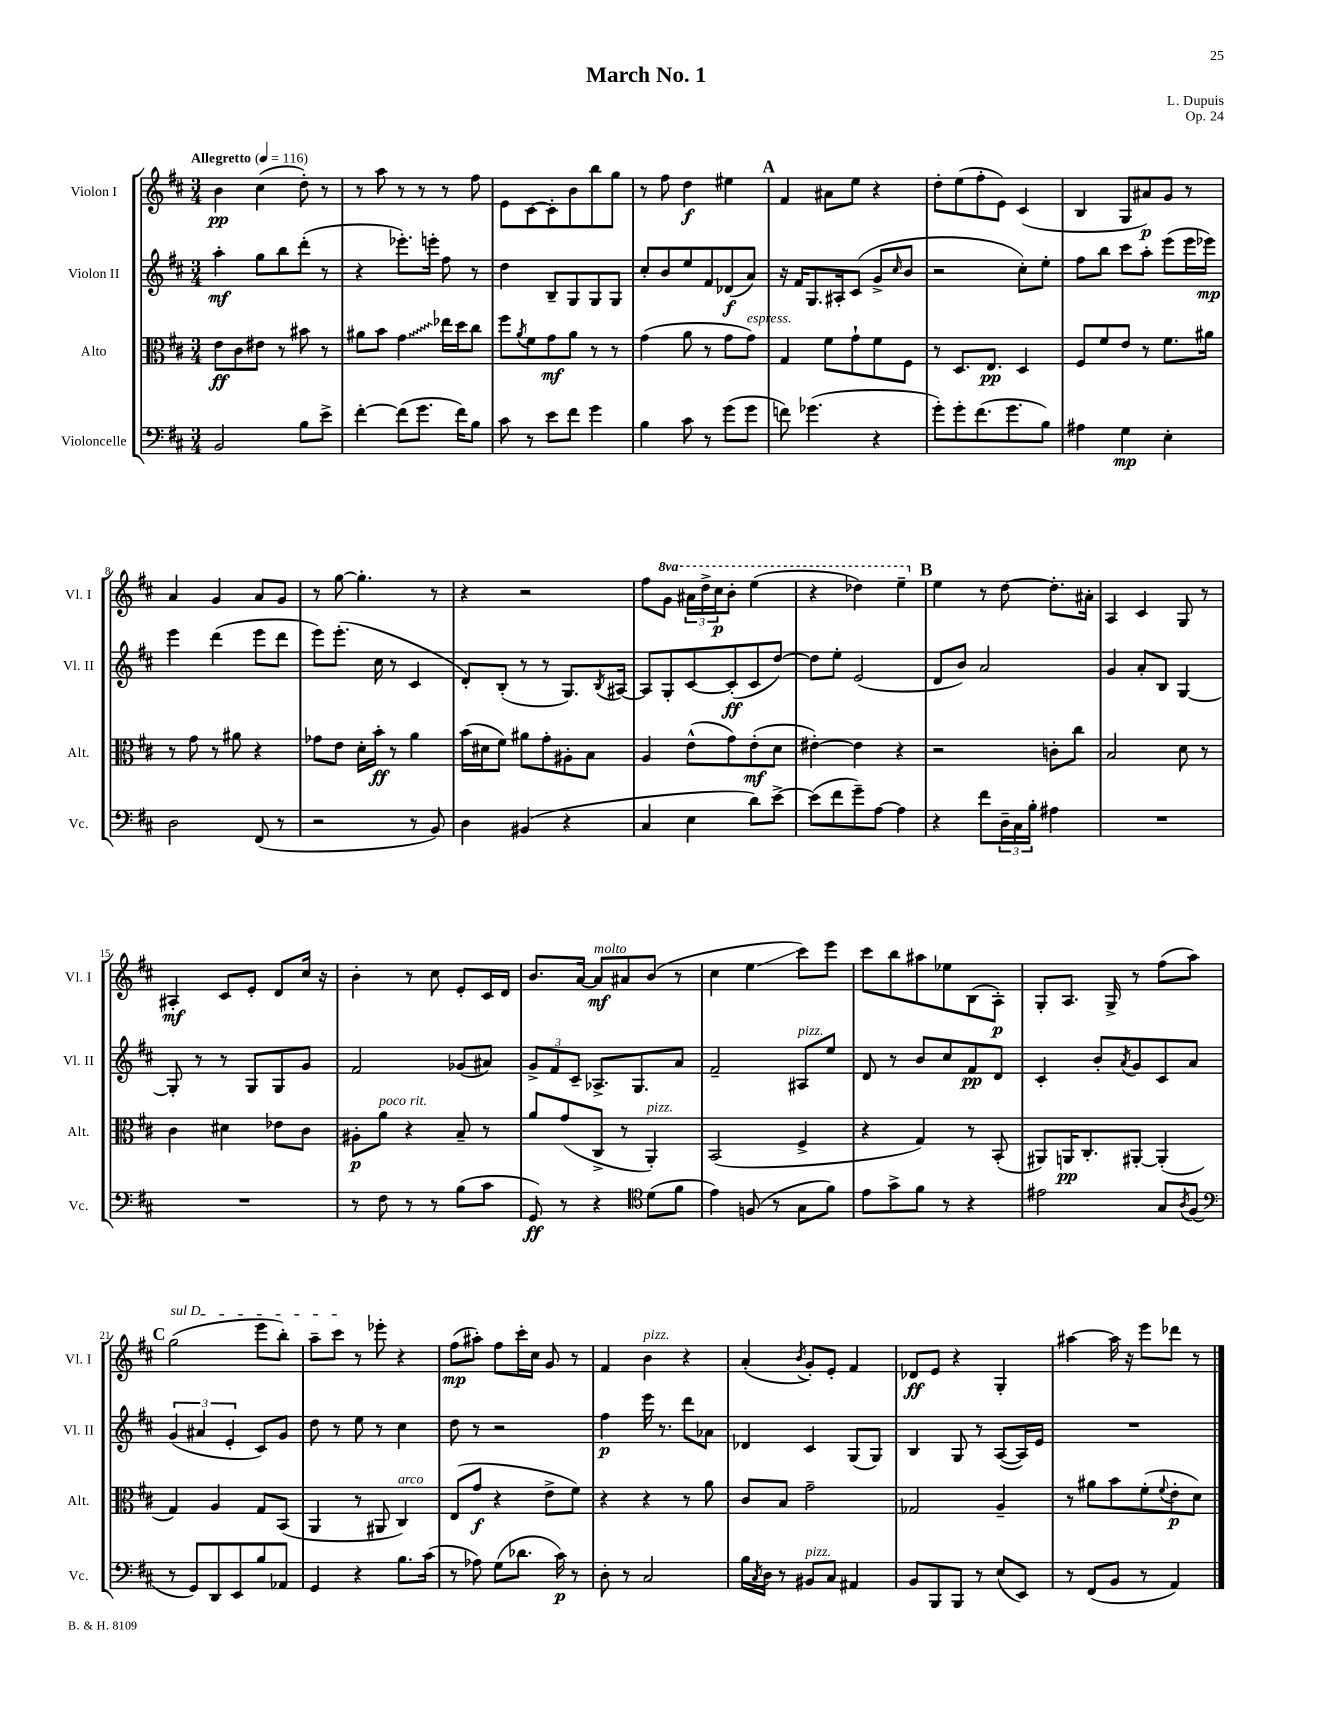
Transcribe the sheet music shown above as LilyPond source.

\header { title = "March No. 1" composer = "L. Dupuis" opus = "Op. 24" }
<<
\new StaffGroup <<
\new Staff = "s0" \with { instrumentName = "Violon I" shortInstrumentName = "Vl. I" } {
    \clef treble \key d \major \numericTimeSignature \time 3/4 \set Staff.ottavationMarkups = #ottavation-simple-ordinals \tempo "Allegretto" 4 = 116
    b'4\pp cis''4( d''8-.) r8 |
    r8 a''8 r8 r8 r8 fis''8 |
    e'8 cis'8~ cis'8-. b'8 b''8 g''8 |
    r8 fis''8 d''4\f eis''4 |
    \mark \markup { \bold "A" } fis'4 ais'8 e''8 r4 |
    d''8-. e''8( fis''8-. e'8) cis'4( |
    b4 g8 ais'8\p) g'8 r8 |
    a'4 g'4 a'8 g'8 |
    r8 g''8~ g''4.-. r8 |
    r4 r2 |
    fis''8 \ottava #1 g''8 \tuplet 3/2 { ais''16 d'''16-> cis'''16\p } b''8-. e'''4( |
    r4 des'''4) e'''4-- \ottava #0 |
    \mark \markup { \bold "B" } e''4 r8 d''8~ d''8.-. ais'16-. |
    a4 cis'4 g8 r8 |
    ais4-.\mf cis'8 e'8-. d'8 cis''16 r16 |
    b'4-. r8 cis''8 e'8-. cis'16 d'16 |
    b'8. a'16~ a'8\mf^\markup { \italic "molto" } ais'8 b'8( r8 |
    cis''4 e''4\glissando cis'''8) e'''8 |
    cis'''8 b''8 ais''8 ees''8 b8( a8-.\p) |
    g8-. a8. g16-> r8 fis''8( a''8) |
    \mark \markup { \bold "C" } \once \override TextSpanner.bound-details.left.text = \markup { \italic "sul D" } g''2\startTextSpan( e'''8 b''8-.) |
    a''8-- cis'''8\stopTextSpan r8 ees'''8-. r4 |
    fis''8\mp( ais''8-.) fis''8 cis'''16-. cis''16 g'8 r8 |
    fis'4 b'4^\markup { \italic "pizz." } r4 |
    a'4-.( \acciaccatura { b'8 } g'8-.) e'8-. fis'4 |
    des'8\ff e'8 r4 g4-. |
    ais''4~ ais''16 r16 e'''8 des'''8 r8 \bar "|." |
}
\new Staff = "s1" \with { instrumentName = "Violon II" shortInstrumentName = "Vl. II" } {
    \clef treble \key d \major \numericTimeSignature \time 3/4
    a''4-.\mf g''8 b''8 d'''8-.( r8 |
    r4 ees'''8.-.) e'''16-. fis''8 r8 |
    d''4 b8-- g8 g8 g8 |
    cis''8-. b'8 e''8 fis'8 des'8\f( a'8) |
    \mark \markup { \bold "A" } r16 fis'16 g8. ais16-. cis'8( g'8-> \grace { cis''16 } b'8 |
    r2 cis''8-.) e''8-. |
    fis''8 b''8 cis'''8 a''8-. e'''8( e'''16 ees'''16\mp) |
    e'''4 d'''4( e'''8 d'''8 |
    e'''8) e'''8.-.( cis''16 r8 cis'4 |
    d'8-.) b8-.( r8 r8 g8.) \acciaccatura { b8 } ais16~ |
    ais8 g8-. cis'8~ cis'8-.\ff( cis'8 d''8~) |
    d''8 e''8-. e'2( |
    \mark \markup { \bold "B" } d'8 b'8) a'2 |
    g'4 a'8-. b8 g4~ |
    g8-. r8 r8 g8 g8 g'8 |
    fis'2 ges'8( ais'8) |
    \tuplet 3/2 { g'8-> fis'8 cis'8-- } aes8.-> g8. a'8 |
    fis'2-- ais8^\markup { \italic "pizz." } e''8 |
    d'8 r8 b'8 cis''8 fis'8\pp d'8 |
    cis'4-. b'8-. \acciaccatura { a'8 } g'8 cis'8 a'8 |
    \mark \markup { \bold "C" } \tuplet 3/2 { g'4( ais'4 e'4-. } cis'8) g'8 |
    d''8 r8 e''8 r8 cis''4 |
    d''8 r8 r2 |
    fis''4\p e'''16 r8. d'''8 aes'8 |
    des'4 cis'4 g8( g8) |
    b4 g8 r8 a8~( a16) e'16 |
    R2. \bar "|." |
}
\new Staff = "s2" \with { instrumentName = "Alto" shortInstrumentName = "Alt." } {
    \clef alto \key d \major \numericTimeSignature \time 3/4
    e'8\ff cis'8 eis'8 r8 bis'8 r8 |
    ais'8 b'8 \once \override Glissando.style = #'zigzag g'4\glissando ees''16 d''16 cis''8 |
    fis''8 \acciaccatura { a'8 } fis'8 g'8\mf a'8 r8 r8 |
    g'4( a'8 r8 g'8 g'8^\markup { \italic "espress." }) |
    \mark \markup { \bold "A" } g4 fis'8 g'8-! fis'8 fis8 |
    r8 d8. e8.\pp d4 |
    fis8 fis'8 e'8 r8 fis'8. ais'16 |
    r8 g'8 r8 ais'8 r4 |
    ges'8 e'8 d'16-. b'16-.\ff r8 a'4 |
    b'16( dis'16 fis'8) ais'8 g'8-. ais8-. b8 |
    a4 e'8-^( g'8) e'8-.\mf( d'8 |
    eis'4~-.) eis'4 r4 |
    \mark \markup { \bold "B" } r2 c'8-. cis''8 |
    b2 d'8 r8 |
    cis'4 dis'4 ees'8 cis'8 |
    ais8-.\p a'8^\markup { \italic "poco rit." } r4 b8-- r8 |
    a'8 g'8( cis8-> r8 a,4-.^\markup { \italic "pizz." }) |
    b,2( fis4-> |
    r4 g4) r8 b,8-.( |
    ais,8) a,16\pp cis8.-. ais,8~-. ais,4-.( |
    \mark \markup { \bold "C" } g4) a4 g8 b,8( |
    a,4 r8 ais,8 cis4^\markup { \italic "arco" }) |
    e8( g'8\f r4 e'8-> fis'8) |
    r4 r4 r8 a'8 |
    cis'8 b8 g'2-- |
    ges2 a4-- |
    r8 ais'8 b'8 fis'8-.( \appoggiatura { fis'8 } e'8-.\p d'8) \bar "|." |
}
\new Staff = "s3" \with { instrumentName = "Violoncelle" shortInstrumentName = "Vc." } {
    \clef bass \key d \major \numericTimeSignature \time 3/4
    b,2 b8 e'8-> |
    fis'4~-. fis'8( g'8. fis'16) b8 |
    cis'8 r8 e'8 fis'8 g'4 |
    b4 cis'8 r8 g'8( g'8 |
    \mark \markup { \bold "A" } f'8) ges'4.( r4 |
    g'8-.) g'8-. fis'8.( g'8. b8) |
    ais4 g4\mp e4-. |
    d2 fis,8( r8 |
    r2 r8 b,8) |
    d4 bis,4( r4 |
    cis4 e4 d'8) e'8~-> |
    e'8( fis'8 g'8--) a8~ a4 |
    \mark \markup { \bold "B" } r4 fis'8 \tuplet 3/2 { d16-- cis16 b16-. } ais4 |
    R2. |
    R2. |
    r8 fis8 r8 r8 b8( cis'8 |
    g,8\ff) r8 r4 \clef tenor d'8( fis'8 |
    e'4) f8( r8 g8 fis'8) |
    e'8 g'8-> fis'8 r8 r4 |
    eis'2 g8 \acciaccatura { a8 } fis8( |
    \mark \markup { \bold "C" } \clef bass r8 g,8) d,8 e,8 b8 aes,8 |
    g,4 r4 b8. cis'16( |
    r8 aes8) g8( des'8. cis'16\p) r8 |
    d8-. r8 cis2 |
    b16 \acciaccatura { cis8 } d16 r8 bis,8^\markup { \italic "pizz." } cis8 ais,4 |
    b,8 b,,8 b,,8 r8 e8( e,8) |
    r8 fis,8( b,8 r8 a,4) \bar "|." |
}
>>
>>
